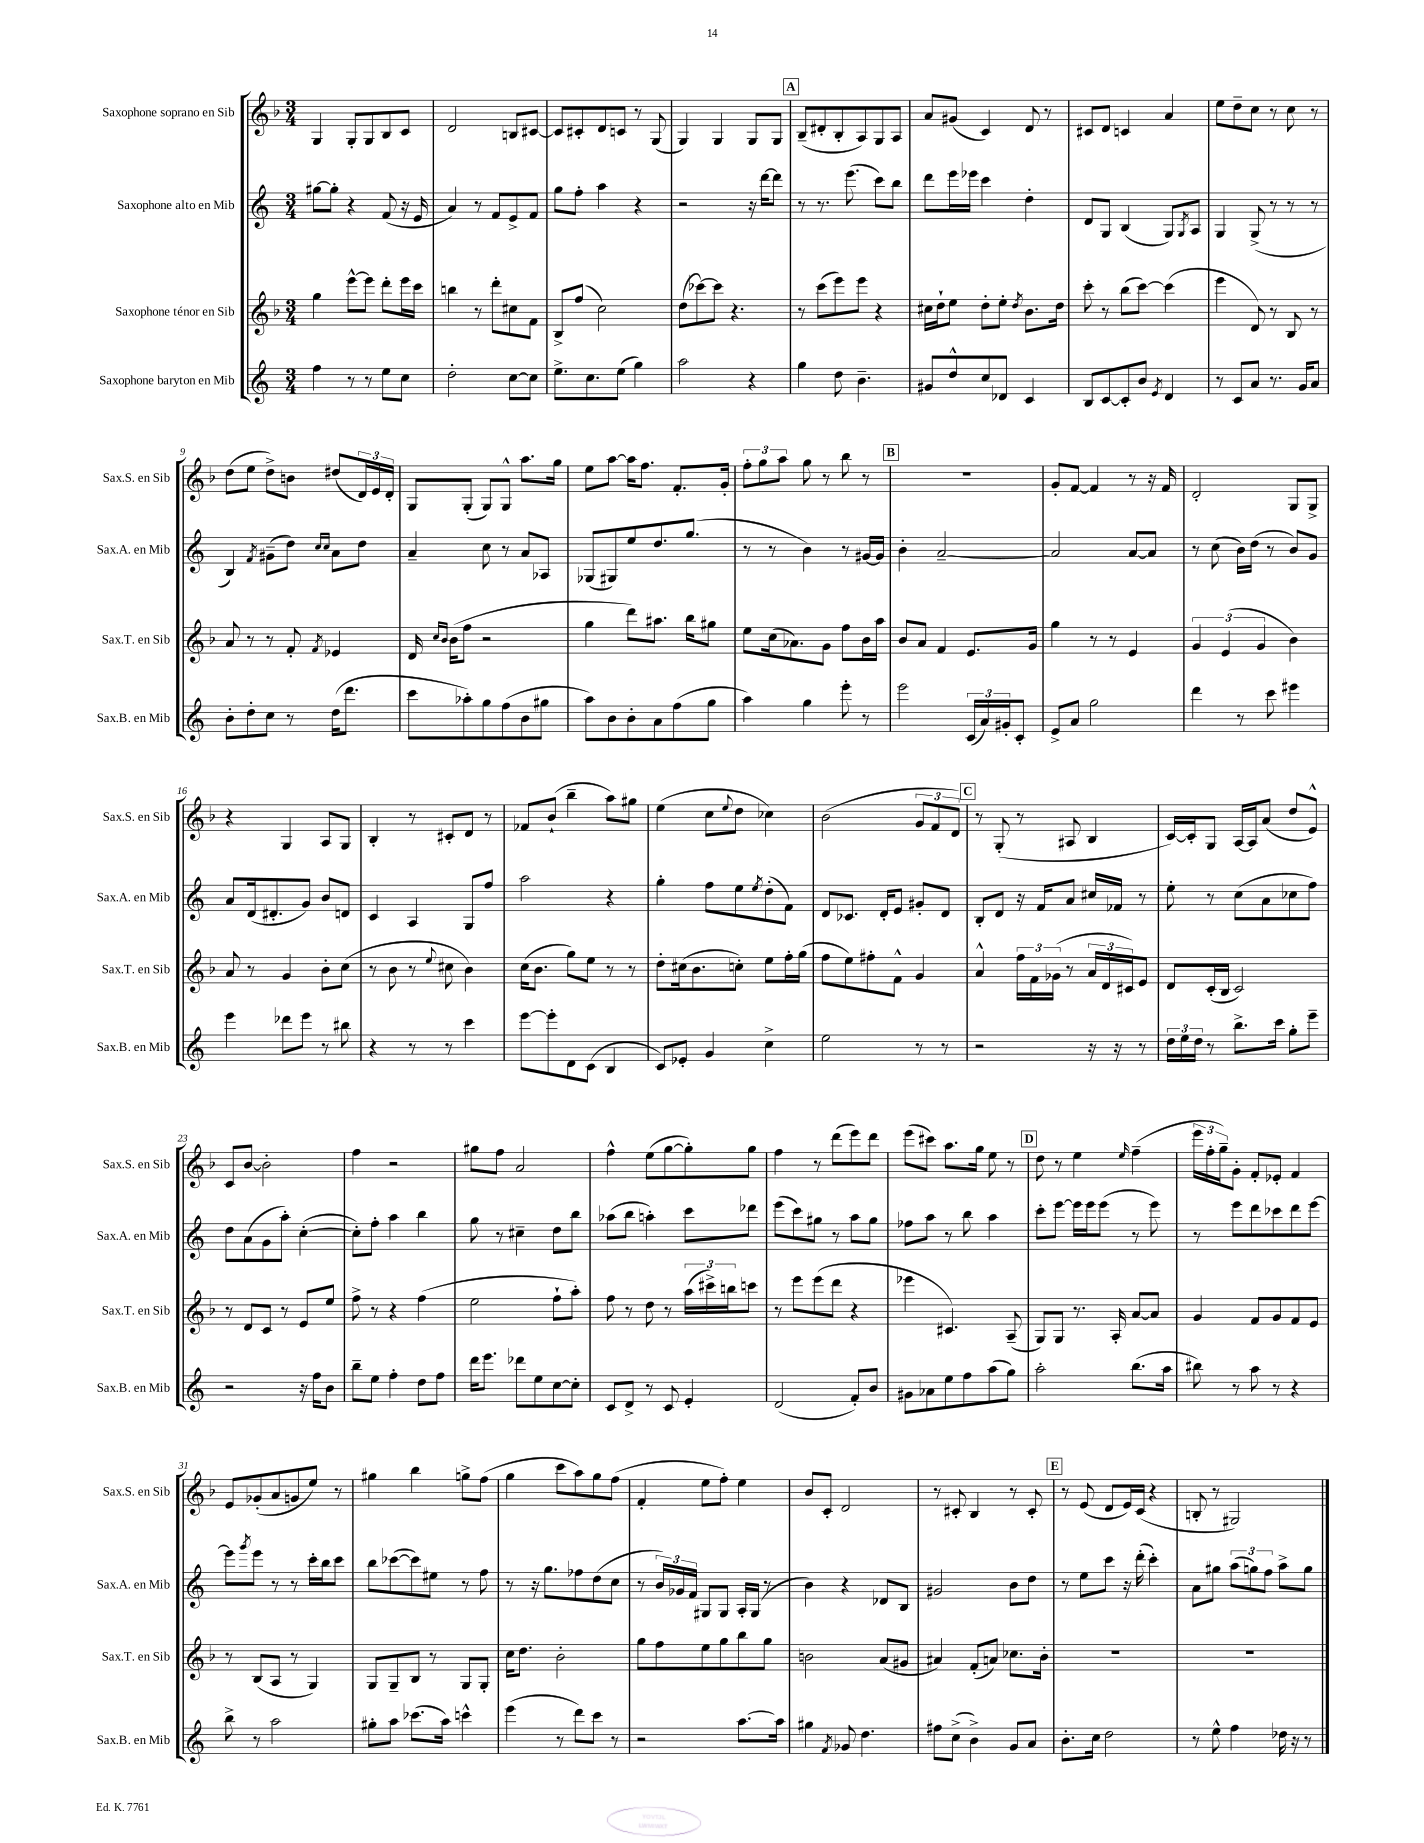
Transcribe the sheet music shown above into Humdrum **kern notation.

**kern	**kern	**kern	**kern
*staff4	*staff3	*staff2	*staff1
*clefG2	*clefG2	*clefG2	*clefG2
*k[]	*k[b-]	*k[]	*k[b-]
*M3/4	*M3/4	*M3/4	*M3/4
4ff	4gg	[8gg#	4G
.	.	8gg#']	.
8r	[8eee^^	4r	8G'
8r	8eee]	.	8G
8ee	8ddd'	(8f	8B-
8cc	16eee	16r	8c
.	16ccc	16e	.
=	=	=	=
2dd'	4bb	4a)	2d
.	8r	8r	.
.	8ddd'	8f	.
[8cc	8cc#	8e^	8B
8cc]	8f	8f	[8c#
=	=	=	=
8.ee^	8B-^	8gg	8c#]
.	(8ff	8ff'	8c#'
8.cc	.	.	.
.	2cc)	4aa	8d
(8ee	.	.	8c
4gg)	.	4r	8r
.	.	.	(8G
=	=	=	=
2aa	(8dd	2r	4G)
.	[8ccc-)	.	.
.	8ccc-]	.	4G
.	4.r	.	.
4r	.	16r	8G
.	.	[16ddd	.
.	.	8ddd]	8G
=	=	=	=
4gg	8r	8r	(8B-~
.	(8ccc	8.r	8d#'
8dd	8eee)	.	8B-'
.	.	(8.eee	.
4.b~	8eee	.	8A)
.	4r	8ccc)	8G
.	.	8bb	8A
=	=	=	=
8g#	16cc#	8ddd	8a
.	16dd`	.	.
8dd^^	8ee	16eee	(8g#
.	.	16eee-	.
8cc	8dd'	4ccc	4c)
8d-	8ee'	.	.
.	8qdd	.	.
4c	8.b-	4dd'	8d
.	.	.	8r
.	16dd	.	.
=	=	=	=
8B	8ccc'	8d	8c#
[8c	8r	8G	8d
8c']	(8bb-	(4B	4c
8b	[8ccc)	.	.
8qe	.	.	.
4d	(4ccc]	8G)	4a
.	.	8qG	.
.	.	8A	.
=	=	=	=
8r	4eee	4G	8ee
8c	.	.	8dd~
8a	8d)	(8G^	8cc
8.r	8r	8r	8r
.	8B-	8r	8cc
16g	.	.	.
8a	8r	8r	8r
=	=	=	=
8b'	8a	4B)	(8dd
8dd'	8r	.	8ee
.	.	8qf	.
8cc	8r	(8g#~	8dd^)
8r	8f'	8dd)	8b
.	.	16qqcc	.
.	8qf	16qqcc	.
(16dd	4e-	8a	(8dd#
8.ddd	.	.	.
.	.	8dd	24d)
.	.	.	24e
.	.	.	24d'
=	=	=	=
8ccc	16d	4a~	8G
.	16qqcc	.	.
.	16qqb-	.	.
.	(16b-	.	.
8aa-')	8ff	.	(8G'
8gg	2r	8cc	8G)
(8ff	.	8r	8G^^
8b	.	8a	8.aa
8gg#	.	8A-	.
.	.	.	16gg
=	=	=	=
8aa)	4gg	(8G-	8ee
8b	.	8G#)	[8aa
8b'	8ddd)	8ee	16aa]
.	.	.	8.ff
8a	8.aa#	8.dd	.
(8ff	.	.	8.f'
.	16bb-	(8.gg	.
8gg	8gg#	.	.
.	.	.	16g'
=	=	=	=
4aa)	8ee	8r	12ff'
.	.	.	12gg
.	(16cc	8r	.
.	.	.	12aa
.	8.a-)	.	.
4gg	.	4b)	8gg
.	8g	.	8r
8eee'	8ff	8r	8bb-
8r	16b-	[16g#	8r
.	16aa	16g#]	.
=	=	=	=
2eee	8b-	4b'	2.r
.	8a	.	.
.	4f	[2a~	.
(24c	8.e	.	.
24a)	.	.	.
24g#'	.	.	.
8c'	.	.	.
.	16g	.	.
=	=	=	=
8e^	4gg	2a]	8g'
8a	.	.	[8f
2gg	8r	.	4f]
.	8r	.	.
.	4e	[8a	8r
.	.	8a]	16r
.	.	.	16f
=	=	=	=
4ddd	6g	8r	2d'
.	.	(8cc	.
.	(6e	.	.
8r	.	16b)	.
.	.	(16dd	.
.	6g	.	.
8ccc	.	8r	.
4eee#	4b-)	8b)	8G
.	.	8g	8G^
=	=	=	=
4eee	8a	8a	4r
.	8r	(16d	.
.	.	8.d#'	.
8ddd-	4g	.	4G
8eee	.	8g)	.
8r	8b-'	8b	8A
8bb#	(8cc	8d	8G
=	=	=	=
4r	8r	4c	4B-'
.	8b-	.	.
8r	8r	4A	8r
.	8qqee	.	.
8r	8cc#	.	8c#'
4ccc	4b-)	8G	8d
.	.	8ff	8r
=	=	=	=
[8eee	(16cc	2aa	8f-
.	8.b-	.	.
8eee']	.	.	(8b-`
8d	8gg)	.	4bb-~
(8c	8ee	.	.
4B	8r	4r	8aa)
.	8r	.	8gg#
=	=	=	=
8c)	8dd'	4gg'	(4ee
8e-'	(16cc#	.	.
.	8.b-	.	.
4g	.	8ff	8cc
.	.	.	8qqee
.	8cc')	8ee	8dd
.	.	8qee	.
4cc^	8ee	(8dd'	4cc-)
.	16ff'	8f)	.
.	(16gg	.	.
=	=	=	=
2ee	8ff	8d	(2b-
.	8ee)	8.c-	.
.	8ff#'	.	.
.	.	16d'	.
.	8f^^	8e	.
8r	4g	8g#'	12g
.	.	.	12f
8r	.	8d	.
.	.	.	12d)
=	=	=	=
2r	4a^^	8B'	8r
.	.	8d	(8G'
.	24ff	16r	8r
.	24f	.	.
.	.	16f	.
.	(24g-	.	.
.	8r	8a	8A#
16r	24a	16cc#	4B-
.	24d	.	.
16r	.	16f-	.
.	24c#)	.	.
8r	8e	8r	.
=	=	=	=
24dd	8d	8ee'	[16c)
24ee	.	.	.
.	.	.	16c']
24dd	.	.	.
8r	(16c'	8r	8G
.	16B-	.	.
8.bb^	2c)	(8cc	[16A
.	.	.	16A]
.	.	8a	(8a
16ccc	.	.	.
8gg'	.	8cc-	8dd
8eee~	.	8ff)	8e^^)
=	=	=	=
2r	8r	8dd	8c
.	8d	(8a	[8b-
.	8c	8g	2b-']
.	8r	8aa')	.
16r	8e	([4cc'	.
16ff	.	.	.
8b	8ee	.	.
=	=	=	=
8bb~	8ff^	8cc'])	4ff
8ee	8r	8ff'	.
4ff'	4r	4aa	2r
8dd	(4ff	4bb	.
8ff	.	.	.
=	=	=	=
16ddd	2ee	8gg	8gg#
8.eee	.	.	.
.	.	8r	8ff
8ddd-	.	4cc#~	2a
8ee	.	.	.
[8cc	8ff`	8dd	.
8cc']	8aa')	8bb	.
=	=	=	=
8c	8ff	(8aa-	4ff^^
8d^	8r	8bb	.
8r	8dd	4aa')	(8ee
8c	8r	.	[8gg
4e'	(24aa	8ccc	8gg'])
.	24ccc#^)	.	.
.	24bb	.	.
.	8ccc	8ddd-	8gg
=	=	=	=
(2d	8r	(8eee	4ff
.	8eee	8ccc)	.
.	(8eee	8gg#	8r
.	8ddd	8r	(8ddd
8f')	4r	8aa	8eee)
8b	.	8gg#	8ddd
=	=	=	=
8g#	4eee-	8ff-	(8eee
8a-	.	8aa	8ccc#)
8ee	4.c#)	8r	8.aa
8ff	.	8bb	.
.	.	.	16gg
(8aa	.	4aa	8ee
8gg)	(8A~	.	8r
=	=	=	=
2aa'	8G)	8ccc'	8dd
.	8G	[8eee	8r
.	8.r	16eee]	4ee
.	.	16eee	.
.	.	(8eee	.
.	16A'	.	.
.	.	.	16qqee
(8.bb	[8a	8r	(4ff~
.	8a]	8eee)	.
16aa	.	.	.
=	=	=	=
8bb#)	4g	8r	24eee
.	.	.	24ff'
.	.	.	24gg~)
8r	.	8eee	8g'
8aa	8f	8ddd	8f'
8r	8g	8ccc-	8e-'
4r	8f	8ddd	4f
.	8e	[8eee	.
=	=	=	=
8bb^	8r	8eee]	8e
.	.	8qggg	.
8r	(8B-	8eee	(8g-'
2aa	8A	8r	8a
.	8r	8r	8g
.	4G)	16ccc'	8ee)
.	.	16bb	.
.	.	8ccc	8r
=	=	=	=
8gg#'	8G	8bb	4gg#
8aa	8G~	([8ccc-	.
(8.ccc-	8B-	8ccc-])	4bb-
.	8r	8ee#	.
16aa)	.	.	.
4ccc^^	8G	8r	8gg^
.	8G'	8ff	(8ff
=	=	=	=
(4eee	16cc	8r	4gg
.	8.dd	.	.
.	.	16r	.
.	.	8.gg	.
8r	2b-'	.	8ccc
8ddd)	.	8ff-	8aa)
8ccc	.	(8dd	8gg
8r	.	8cc	(8ff
=	=	=	=
2r	8gg	8r	4f'
.	8ff	24b)	.
.	.	24g-	.
.	.	24f	.
.	8ee	8G#	8ee
.	8gg	8G#	8ff')
[8.aa	8bb-	16A'	4ee
.	.	(16G#	.
.	8gg	8r	.
16aa]	.	.	.
=	=	=	=
4gg#	2b	4b)	8b-
.	.	.	8c'
8qf	.	.	.
8g-	.	4r	2d
4.dd	.	.	.
.	(8a	8d-	.
.	8g#	8B	.
=	=	=	=
8ff#	4a#)	2g#	8r
(8cc^	.	.	8c#'
4b^)	(8f'	.	4B-
.	8a)	.	.
8g	8.cc-	8b	8r
8a	.	8dd	8c#'
.	16b-'	.	.
=	=	=	=
8.b'	2.r	8r	8r
.	.	8ee	(8e
16cc	.	.	.
2dd	.	8ccc	8d
.	.	16r	16e)
.	.	(16ddd'	(16c
.	.	4ccc')	4r
=	=	=	=
8r	2.r	8a	8B'
8ee^^	.	8gg#	8r
4ff	.	(12aa	2G#)
.	.	12gg)	.
.	.	12ff	.
16dd-	.	8aa^	.
16r	.	.	.
8r	.	8gg	.
==	==	==	==
*-	*-	*-	*-
